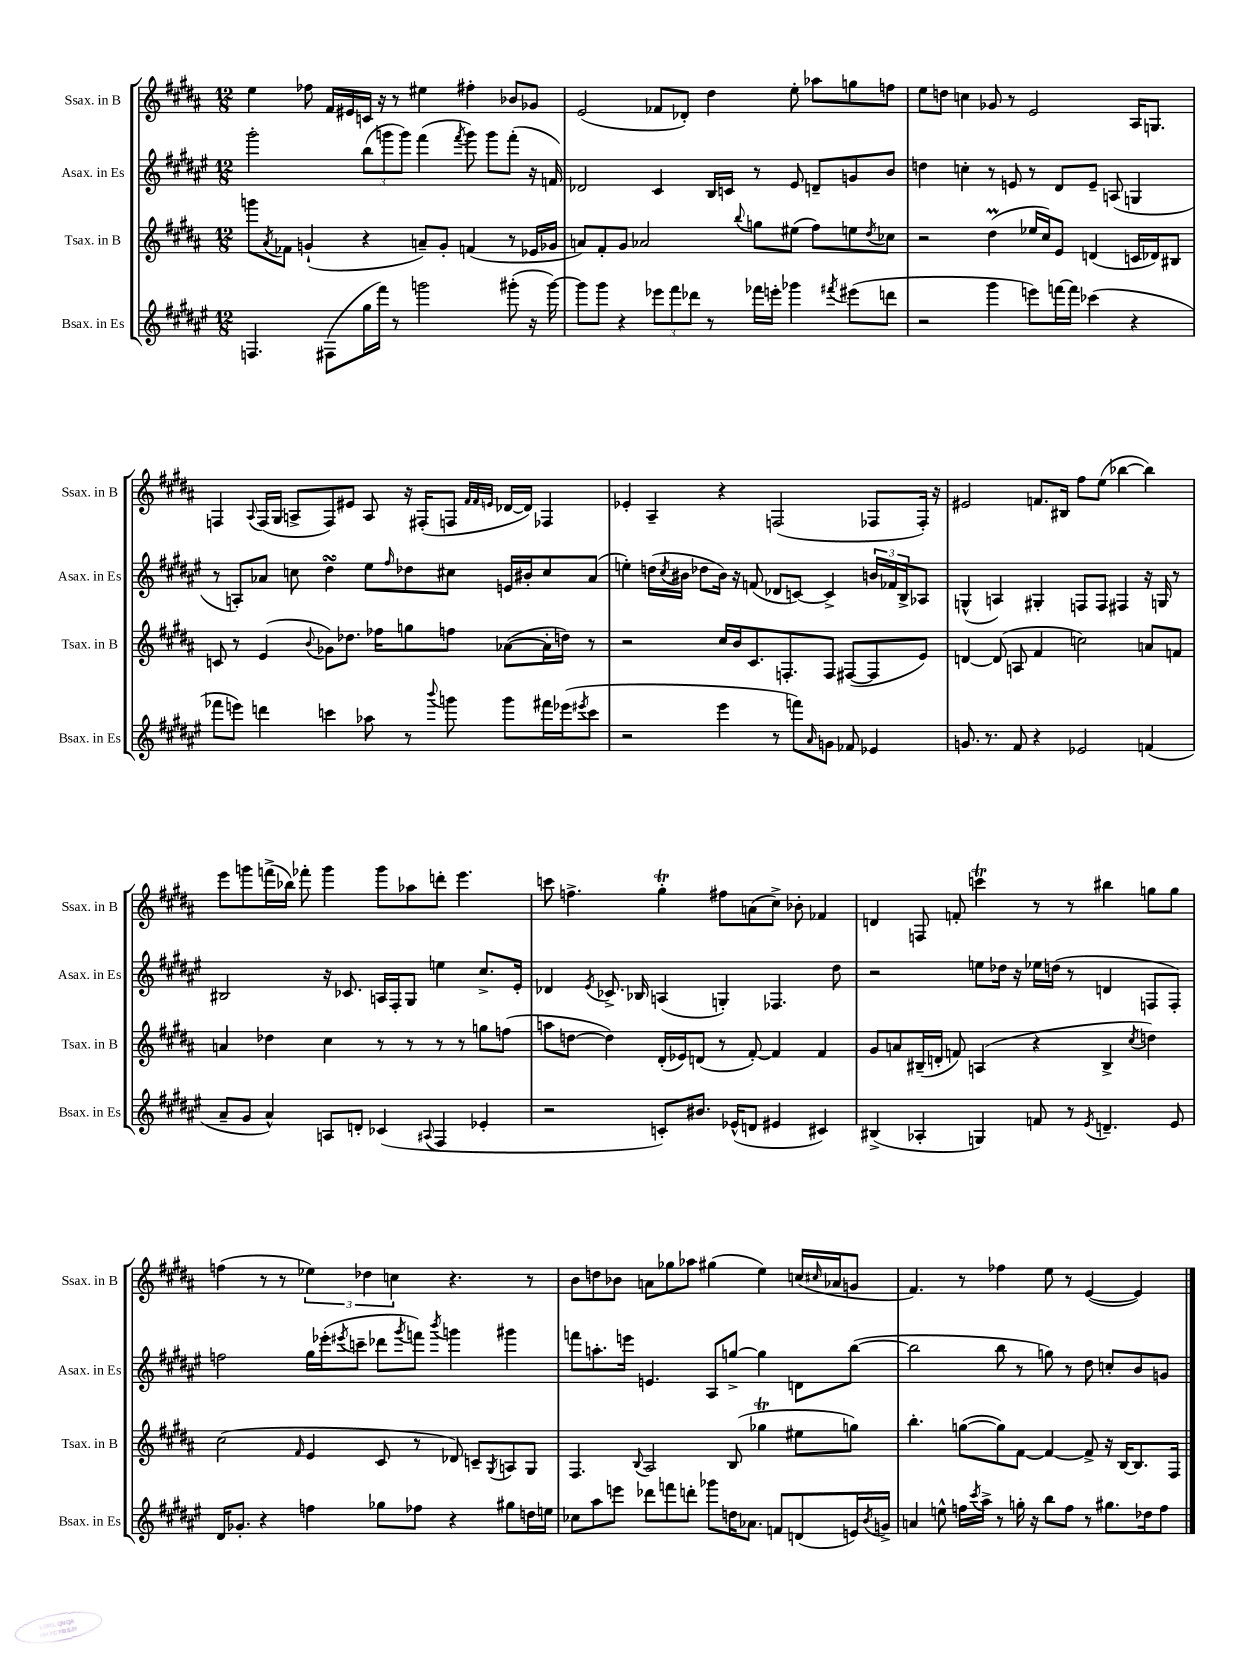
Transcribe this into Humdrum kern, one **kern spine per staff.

**kern	**kern	**kern	**kern
*staff4	*staff3	*staff2	*staff1
*clefG2	*clefG2	*clefG2	*clefG2
*k[f#c#g#d#a#e#]	*k[f#c#g#d#a#]	*k[f#c#g#d#a#e#]	*k[f#c#g#d#a#]
*M12/8	*M12/8	*M12/8	*M12/8
4.F/	8ggg\L	2ggg#'\	4ee\
.	8qa#/	.	.
.	8f-\J	.	.
.	(4g`/	.	8ff-\
(8F#\L	.	.	16f#/LL
.	.	.	16e#/
16gg#\L	4r	(12bb\L	16c/JJ
16fff#\JJ)	.	.	16r
.	.	12ggg\	.
8r	.	.	8r
.	.	12ggg\J)	.
2ggg\	8a~/L)	(4fff#\	4ee#\
.	8g'/J	.	.
.	.	8qfff#/	.
.	(4f/	8ggg\)	4ff#'\
.	.	8ggg\L	.
(8ggg#'\	8r	(8fff#'\J	8b-/L
16r	16e-/LL	16r	8g-/J
[16ggg#\)	16g-/JJ	16f/)	.
=	=	=	=
8ggg#\]L	8a/L)	2d-/	(2e/
8ggg#\J	8f#'/	.	.
4r	8g#/J	.	.
.	2a-/	.	.
12eee-\L	.	4c#/	8f-/L
12fff#\	.	.	.
.	.	.	8d-'/J)
12ddd-\J	.	.	.
8r	.	16B/LL	4dd#\
.	.	16c/JJ	.
.	8qqbb/	.	.
16fff-\LL	8gg\L	8r	.
16eee'\JJ	.	.	.
4ggg-\	(8ee#\J	8e#/	8ee'\
.	8ff#\L)	8d~/L	8aa-\L
8qfff#/	.	.	.
(8eee#\L	8ee\	8g/	8gg\
.	8qdd#/	.	.
8ddd\J	8cc-\J	8b/J	8ff\J
=	=	=	=
2r	2r	4dd\	8ee\L
.	.	.	8dd\J
.	.	4cc'\	4cc\
4ggg#\	(4dd#\	8r	8g-/
.	.	8e/	8r
8eee\L)	16ee-/LL	8r	2e/
.	16cc#/J)	.	.
[16fff\L	8e/J	8d#/L	.
16fff\]JJ	.	.	.
(4ccc-\	(4d/	8e~/J	.
.	.	(8A/	.
4r	16c/LL	4G/	16A#/LK
.	16d-/J)	.	8.G/J
.	8B#/J	.	.
=	=	=	=
8fff-\L	8c/	8r	4F/
8eee\J)	8r	8A'/L)	.
.	.	.	8qqA#/
4ddd\	(4e/	8a-/J	(16F/LL
.	.	.	16G#/JJ
.	.	8cc\	8A^/L
.	8qqb/	.	.
4ccc\	8g-\L)	4dd#\	8F/)
.	8.dd-\J	.	8e#/J
8aa-\	.	8ee#\L	8A/
.	16ff-\LK	.	.
.	.	16qqff#/	.
8r	8gg\	8dd-\	16r
.	.	.	(16F#'/LK
8qqbbb/	.	.	.
8ggg\	8ff\J	8cc#\J	8F/J
.	.	.	32qqf#/LLL
.	.	.	32qqf#/
.	.	.	32qqe/JJJ
8ggg\L	([8a-\L	16e/LL	[16d-/LL
.	.	16b#'/J	16d-/]JJ)
16fff#\L	16a-'\]L	8cc#/	4F-/
(16eee-\J	16dd\JJ)	.	.
8qeee#/	.	.	.
8ccc\J	8r	(8a-/J	.
=	=	=	=
2r	2r	4ee'\)	4e-'/
.	.	(16dd\LL	4A#~/
.	.	8qcc#/	.
.	.	16b#\JJ	.
.	.	8dd-\L	.
4eee#\	16cc#/LL	16b#\Jk)	4r
.	16b/J	16r	.
.	8.c#/	(8f/	.
8r	.	8d-/L	(2F/
.	8.F'/	.	.
8fff\L)	.	[8c/J)	.
16qqa#/	.	.	.
8g\J	8F/J	4c^/]	.
8f-/	([8F#/L	.	.
4e-/	8F#/]	24b/LL	8F-/L
.	.	24f-/	.
.	.	24B^/J	.
.	8e/J)	8A-/J	16F-'/Jk)
.	.	.	16r
=	=	=	=
8.g/	[4d/	(4G^^/	2e#/
8.r	.	.	.
.	(8d/]	4A/)	.
8f#/	8A/	.	.
4r	4f#/	4G#'/	8.f/L
.	.	.	16B#/Jk
2e-/	2cc\)	8F/L	8ff#\L
.	.	8F/J	(8ee\J
.	.	4F#/	[4bb-\
(4f/	8a/L	16r	4bb-\])
.	.	16G/	.
.	8f/J	8r	.
=	=	=	=
8a#~/L	4a/	2B#/	8eee\L
8g#/J	.	.	8ggg\
4a#^^/)	4dd-\	.	(16fff^\L
.	.	.	16bb-\JJ)
.	.	.	8fff-'\
8A/L	4cc#\	16r	4ggg\
.	.	8.c-/	.
8d'/J	.	.	.
(4c-/	8r	16A/LL	8ggg\L
.	.	16F#'/J	.
.	8r	8G#/J	8aa-\
8qqA#/	.	.	.
4F#/	8r	4ee\	8ddd'\J
.	8r	.	4.eee\
4e-'/	8gg\L	8.cc#^/L	.
.	(8ff\J	.	.
.	.	16e#'/Jk	.
=	=	=	=
2r	8aa\L	4d-/	8ccc\
.	[8dd\J	.	4.ff^\
.	.	8qe#/	.
.	4dd\])	8.c-^/	.
.	.	16B-/	.
8c'/L)	(16d#'/LL	(4A/	4gg#'\
.	16e-/J)	.	.
8.b#/J	(8d/J	.	.
.	8r	4G'/)	8ff#\L
(16e-^^/LK	.	.	.
8d/J	[8f#'/)	.	(8a\
4e#/	4f#/]	4.F-/	8cc#^\J)
.	.	.	8b-'\
4c#/)	4f#/	.	4f-/
.	.	8dd#\	.
=	=	=	=
(4B#^/	8g#/L	2r	4d/
.	8a/	.	.
4A-'/	(16B#~/L	.	8F/
.	16d'/JJ	.	.
.	8f/)	.	8f'/
4G/)	(4A/	8ee\L	4ccc\
.	.	16dd-\Jk	.
.	.	16r	.
8f/	4r	16ee-\LL	8r
.	.	(16dd\JJ	.
8r	.	8r	8r
8qe#/	.	.	.
4.d~/	4B#^/	4d/	4bb#\
.	8qcc#/	.	.
.	4dd\)	8F/L	8gg\L
8e#/	.	8F'/J)	8gg\J
=	=	=	=
16d#/LK	(2cc#\	2ff\	(4ff\
8.g-'/J	.	.	.
4r	.	.	8r
.	.	.	8r
.	16qqf#/	.	.
4ff\	4e/	16gg#\LL	6ee-\)
.	.	(16eee-'\J	.
.	.	8qeee#/	.
.	.	8ccc~\J	.
.	.	.	6dd-\
8gg-\L	8c#/	8ddd-\L	.
.	.	.	6cc\
.	.	8qggg#/	.
8ff-\J	8r	8fff\J)	.
.	.	8qbbb/	.
4r	8d-/)	4ggg\	4.r
.	8c~/L	.	.
.	8qG#/	.	.
8gg#\L	8A/	4ggg#\	.
16dd\L	8G#/J	.	8r
16ee\JJ	.	.	.
=	=	=	=
8cc-\L	4.F#/	8fff\L	8b\L
8aa#\	.	8.aa'\	8dd\
8eee\J	.	.	8b-\J
.	.	16eee\Jk	.
.	8qqB/	.	.
8ddd-\L	2A#/	4.e/	8a\L
8fff\	.	.	8gg-\
8ddd'\J	.	.	8aa-\J
8ggg-\L	.	8A#/L	(4gg#\
16dd\K	(8B/	[8gg^/J	.
8.a-\J	.	.	.
.	4gg-\	4gg\]	4ee\)
8f/L	.	.	.
(8d/	8ee#\L	8d\L	(16cc/LL
.	.	.	16qqcc#/
.	.	.	16a-/J
16e/L)	8gg\J)	([8bb\J	8g/J
8qb/	.	.	.
16g^/JJ	.	.	.
=	=	=	=
4a/	4.bb'\	2bb\]	4.f#/)
8ee^^\	.	.	.
16ff\LL	([8gg\L	.	8r
8qccc#/	.	.	.
16aa#^\JJ	.	.	.
8r	8gg\])	8bb\	4ff-\
16gg'\	[8f#\J	8r	.
16r	.	.	.
8bb\L	4f#/_	8gg\)	8ee\
8ff\J	.	8r	8r
8r	8f#^/]	8dd#\	([4e/
8.gg#\L	16r	8cc'/L	.
.	[16B/LK	.	.
.	8.B/]	8b/	4e/])
16dd-\k	.	.	.
8ff\J	.	8g/J	.
.	16F#/Jk	.	.
==	==	==	==
*-	*-	*-	*-
